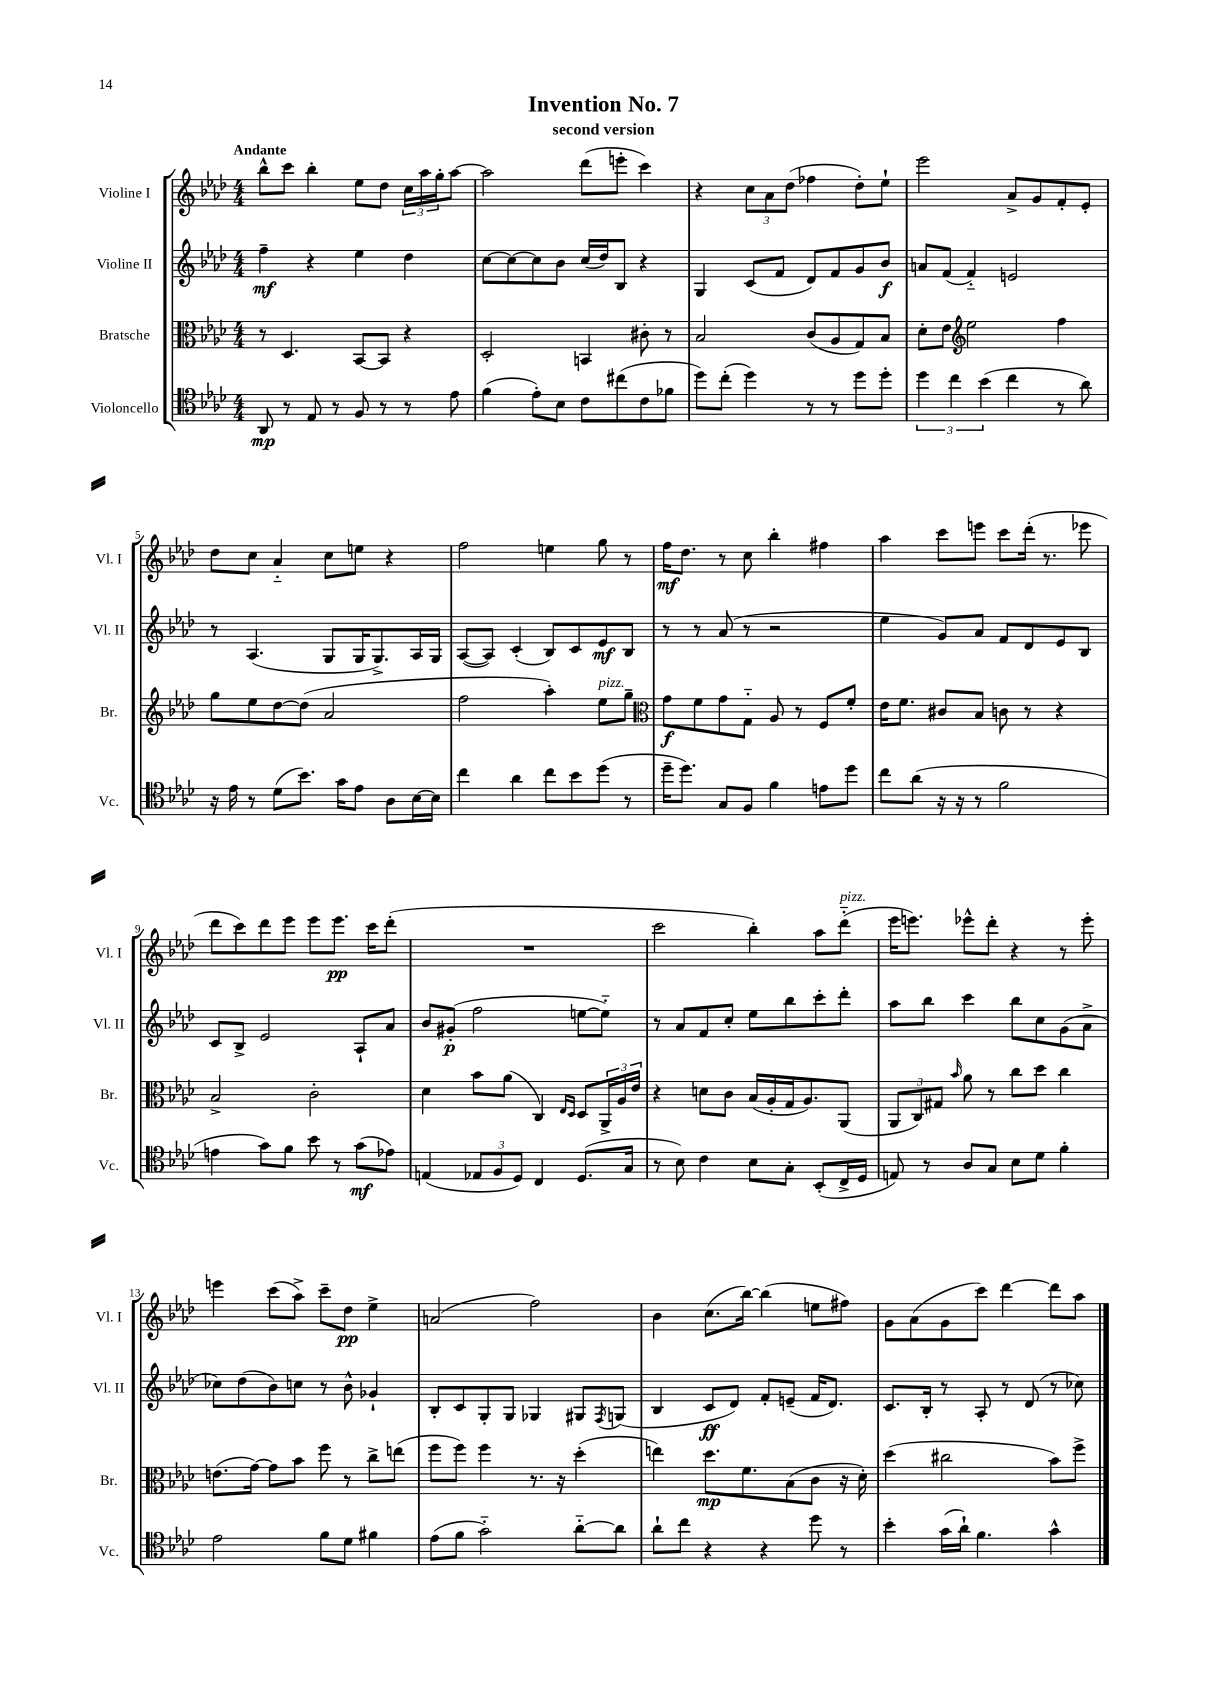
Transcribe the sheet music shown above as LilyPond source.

\header { title = "Invention No. 7" subtitle = "second version" }
<<
\new StaffGroup <<
\new Staff = "s0" \with { instrumentName = "Violine I" shortInstrumentName = "Vl. I" } {
    \clef treble \key aes \major \numericTimeSignature \time 4/4 \tempo "Andante"
    bes''8-^ c'''8 bes''4-. ees''8 des''8 \tuplet 3/2 { c''16 aes''16 g''16-. } aes''8~ |
    aes''2 des'''8( e'''8-. c'''4) |
    r4 \tuplet 3/2 { c''8 aes'8 des''8( } fes''4 des''8-.) ees''8-! |
    ees'''2 aes'8-> g'8 f'8-. ees'8-. |
    des''8 c''8 aes'4-_ c''8 e''8 r4 |
    f''2 e''4 g''8 r8 |
    f''16\mf des''8. r8 c''8 bes''4-. fis''4 |
    aes''4 c'''8 e'''8 c'''8 des'''16-.( r8. ees'''8 |
    des'''8 c'''8) des'''8 ees'''8 ees'''8 ees'''8.\pp c'''16 des'''8-.( |
    R1 |
    c'''2 bes''4-.) aes''8 des'''8-_^\markup { \italic "pizz." }( |
    ees'''16 e'''8.) ees'''8-^ des'''8-. r4 r8 ees'''8-. |
    e'''4 c'''8( aes''8->) c'''8-- des''8\pp ees''4-> |
    a'2( f''2) |
    bes'4 c''8.( bes''16~) bes''4( e''8 fis''8) |
    g'8 aes'8( g'8 c'''8) des'''4~ des'''8 aes''8 \bar "|." |
}
\new Staff = "s1" \with { instrumentName = "Violine II" shortInstrumentName = "Vl. II" } {
    \clef treble \key aes \major \numericTimeSignature \time 4/4
    f''4--\mf r4 ees''4 des''4 |
    c''8~ c''8~ c''8 bes'8 c''16( des''16) bes8 r4 |
    g4 c'8( f'8 des'8) f'8 g'8 bes'8\f |
    a'8 f'8( f'4-_) e'2 |
    r8 aes4.( g8 g16 g8.->) aes16 g16 |
    aes8~( aes8) c'4-.( bes8) c'8 ees'8\mf bes8 |
    r8 r8 aes'8( r8 r2 |
    ees''4 g'8) aes'8 f'8 des'8 ees'8 bes8 |
    c'8 bes8-> ees'2 aes8-! aes'8 |
    bes'8 gis'8-.\p( f''2 e''8~ e''8-_) |
    r8 aes'8 f'8 c''8-. ees''8 bes''8 c'''8-. des'''8-. |
    aes''8 bes''8 c'''4 bes''8 c''8 g'8( aes'8-> |
    ces''8) des''8( bes'8) c''8 r8 bes'8-^ ges'4-! |
    bes8-. c'8 g8-. g8 ges4 gis8 \acciaccatura { f8 } g8( |
    bes4 c'8\ff des'8) f'8-. e'8--( f'16 des'8.) |
    c'8. bes16-. r8 aes8-. r8 des'8( r8 ces''8) \bar "|." |
}
\new Staff = "s2" \with { instrumentName = "Bratsche" shortInstrumentName = "Br." } {
    \clef alto \key aes \major \numericTimeSignature \time 4/4
    r8 des4. bes,8~ bes,8 r4 |
    des2-. b,4 cis'8-. r8 |
    bes2 c'8( aes8 g8) bes8 |
    des'8-. ees'8 \clef treble ees''2 f''4 |
    g''8 ees''8 des''8~ des''8( aes'2 |
    f''2 aes''4-.) ees''8^\markup { \italic "pizz." } g''8-- |
    \clef alto g'8\f f'8 g'8 g8-_ aes8 r8 f8 f'8-. |
    ees'16 f'8. cis'8 bes8 c'8 r8 r4 |
    bes2-> c'2-. |
    des'4 bes'8 aes'8( c4) \grace { ees16 des16 } des8 \tuplet 3/2 { aes,16-> aes16 ees'16 } |
    r4 d'8 c'8 bes16( aes16-. g16 aes8.) aes,8( |
    \tuplet 3/2 { aes,8 c8) gis8 } \grace { bes'16 } aes'8 r8 c''8 des''8 c''4 |
    e'8.( g'16~) g'8 bes'8 f''8 r8 c''8-> e''8( |
    f''8 f''8) f''4 r8. r16 des''4-.( |
    e''4) des''8.\mp f'8. bes8( c'8 r16 des'16-.) |
    des''4( cis''2 bes'8) f''8-> \bar "|." |
}
\new Staff = "s3" \with { instrumentName = "Violoncello" shortInstrumentName = "Vc." } {
    \clef tenor \key aes \major \numericTimeSignature \time 4/4
    aes,8\mp r8 ees8 r8 f8 r8 r8 ees'8 |
    f'4( ees'8-.) bes8 c'8 cis''8( c'8 fes'8 |
    des''8) c''8-.( des''4) r8 r8 des''8 des''8-. |
    \tuplet 3/2 { des''4 c''4 bes'4( } c''4 r8 aes'8) |
    r16 ees'16 r8 des'8( bes'8.) g'16 ees'8 aes8 bes16~ bes16 |
    c''4 aes'4 c''8 bes'8 des''8( r8 |
    des''16-- des''8.) g8 f8 f'4 e'8 des''8 |
    c''8 aes'8( r16 r16 r8 f'2 |
    e'4 g'8) f'8 bes'8 r8 g'8\mf( ees'8) |
    e4( \tuplet 3/2 { ees8 f8 des8) } c4 des8.( g16 |
    r8 bes8) c'4 bes8 g8-. bes,8-.( c16-> des16 |
    e8) r8 aes8 g8 bes8 des'8 f'4-. |
    ees'2 f'8 des'8 fis'4 |
    ees'8( f'8 g'2-_) aes'8~-_ aes'8 |
    aes'8-! c''8 r4 r4 des''8 r8 |
    bes'4-. g'16( aes'16-!) f'4. g'4-^ \bar "|." |
}
>>
>>
